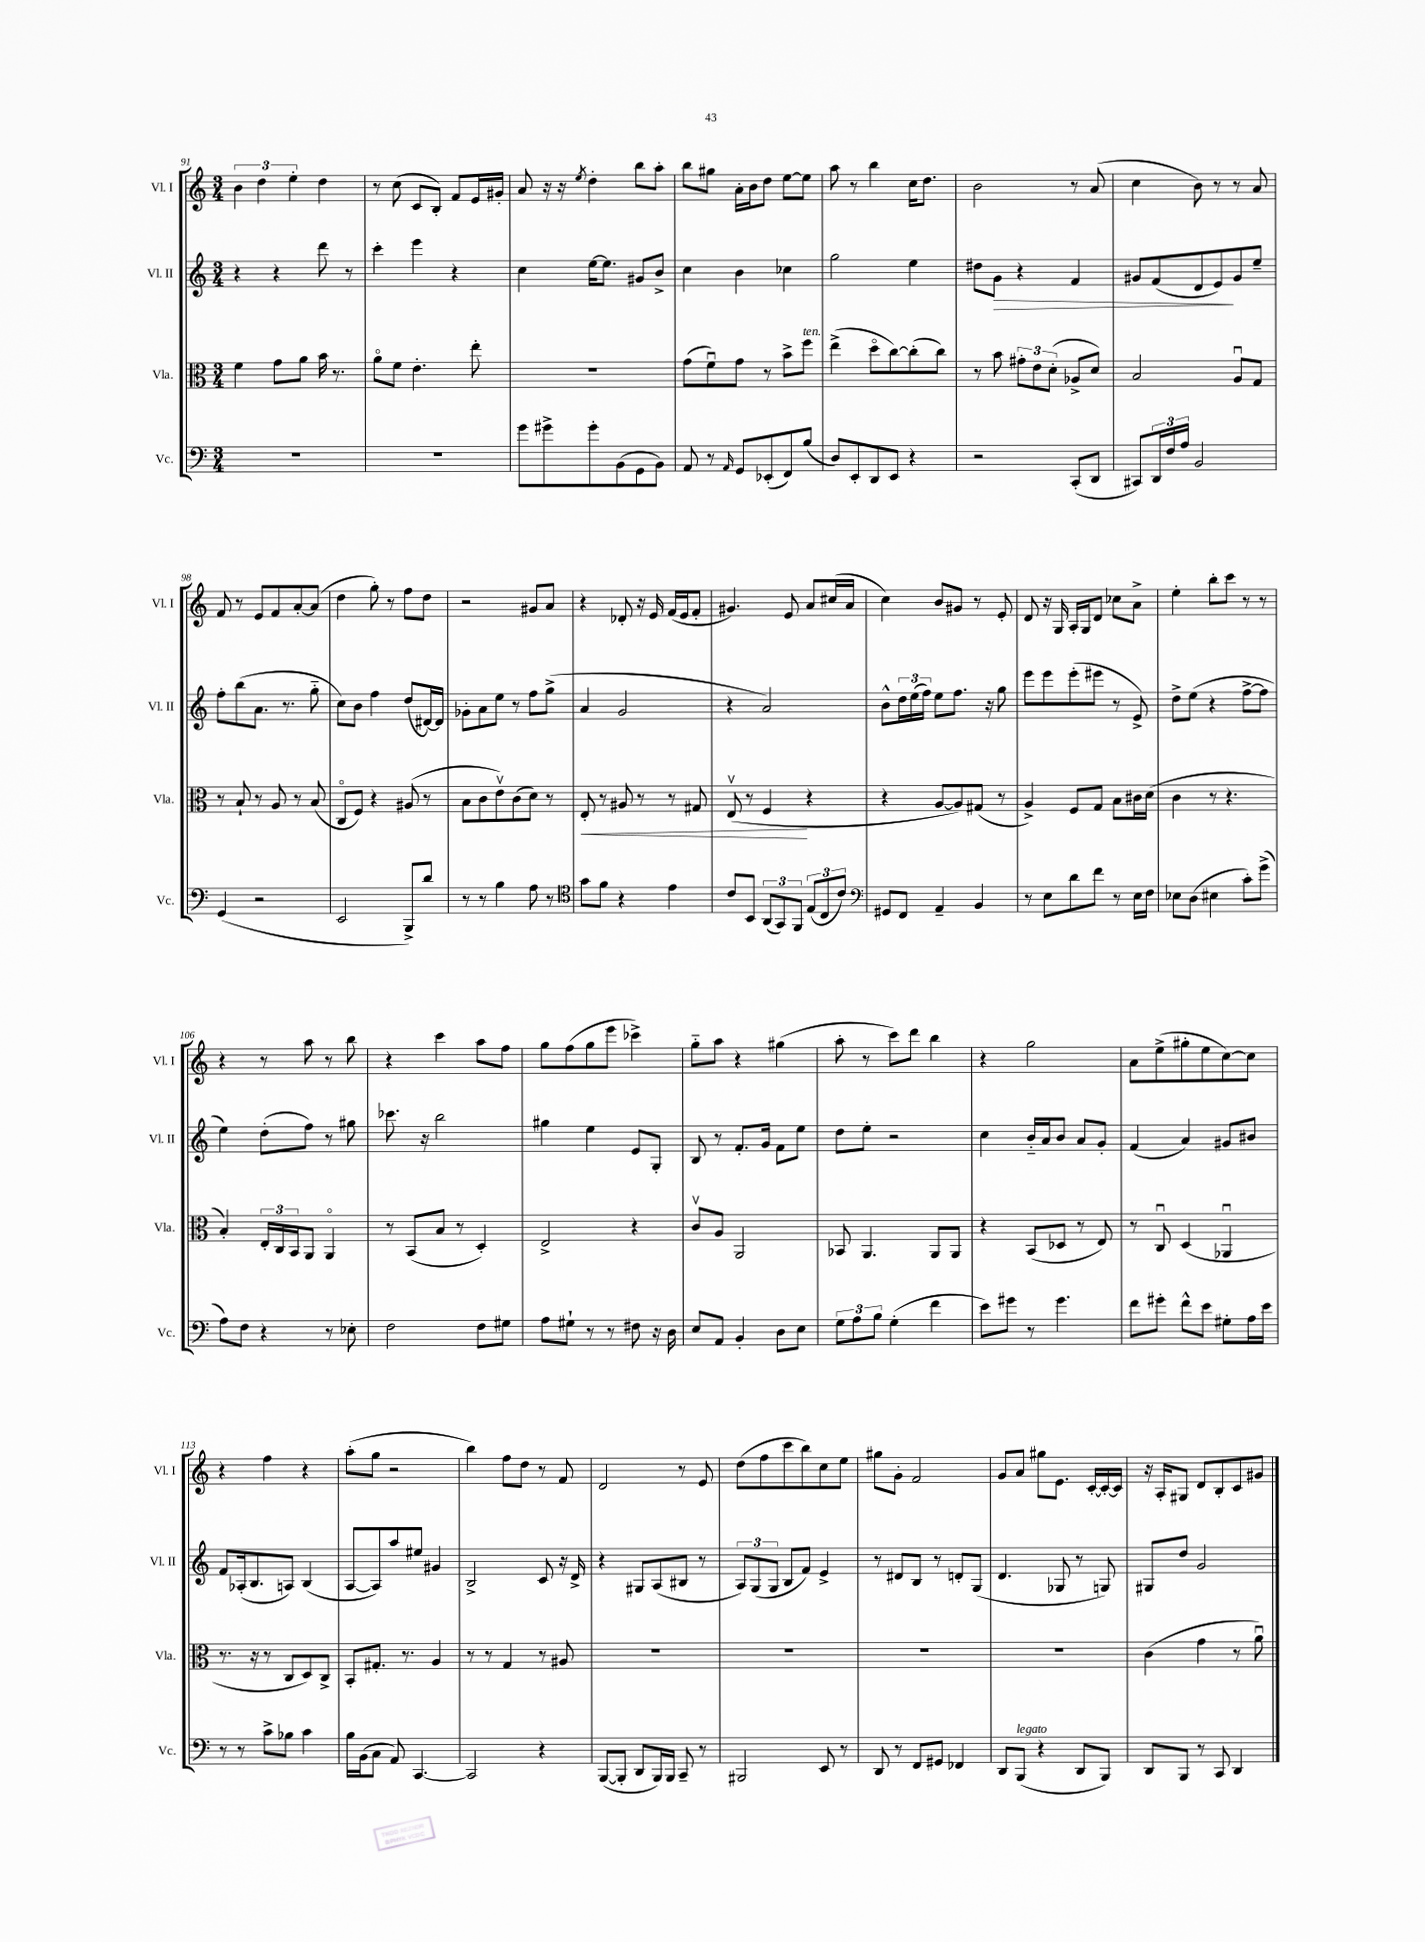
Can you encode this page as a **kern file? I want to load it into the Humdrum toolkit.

**kern	**kern	**kern	**kern
*staff4	*staff3	*staff2	*staff1
*clefF4	*clefC3	*clefG2	*clefG2
*k[]	*k[]	*k[]	*k[]
*M3/4	*M3/4	*M3/4	*M3/4
2.r	4f	4r	6b
.	.	.	6dd
.	8g	4r	.
.	.	.	6ee'
.	8a	.	.
.	16b	8ddd	4dd
.	8.r	.	.
.	.	8r	.
=	=	=	=
2.r	8ao	4ccc'	8r
.	8f	.	(8cc
.	4.e'	4eee	8c
.	.	.	8B')
.	.	4r	8f
.	8ee'	.	16e
.	.	.	16g#'
=	=	=	=
8g	2.r	4cc	8a
8g#^	.	.	16r
.	.	.	16r
.	.	.	8qee
8g#'	.	[16ee	4dd'
.	.	8.ee]	.
(8BB	.	.	.
8GG	.	8g#	8bb
8BB)	.	8b^	8aa'
=	=	=	=
8AA	(8g	4cc	8bb
8r	8fu)	.	8gg#
16qqAA	.	.	.
8GG	8g	4b	16a'
.	.	.	16b
(8EE-'	8r	.	8dd
8FF)	8b^	4cc-	[8ee
(8B	8ff	.	8ee]
=	=	=	=
8D)	(4ee^	2gg	8aa
8EE'	.	.	8r
8DD	8ddo	.	4bb
8EE	[8cc)	.	.
4r	(8cc']	4ee	16cc
.	.	.	8.dd
.	8cc)	.	.
=	=	=	=
2r	8r	8dd#	2b
.	8b	8g	.
.	12g#'	4r	.
.	12e	.	.
.	(12d'	.	.
(8CC'	8A-^	4f	8r
8DD	8d)	.	(8a
=	=	=	=
8CC#)	2B	8g#	4cc
24DD	.	(8f	.
24F	.	.	.
24A	.	.	.
2BB	.	8d	8b)
.	.	8e)	8r
.	8Au	8g#	8r
.	8G	8ee~	8a
=	=	=	=
(4GG	8r	8ff'	8f
.	8B`	(8bb	8r
2r	8r	8.a	8e
.	8A	.	8f
.	.	8.r	.
.	8r	.	[8a'
.	(8B	8gg'~	(8a]
=	=	=	=
2EE	8Co	8cc)	4dd
.	8F)	8b	.
.	4r	4ff	8gg')
.	.	.	8r
8BBB^)	(8A#	(8dd	8ff
8d	8r	[16d#)	8dd
.	.	16d#]	.
=	=	=	=
8r	8B	8g-'	2r
8r	8c	8a	.
4B	8ev)	8ee	.
.	(8c	8r	.
8A	8d)	8ff	8g#
8r	8r	(8gg^	8a
=	=	=	=
*clefC4	*	*	*
8g	8E'	4a	4r
8f	8r	.	.
4r	8A#	2g	8d-'
.	8r	.	16r
.	.	.	16e
4e	8r	.	(16f
.	.	.	16e
.	8G#	.	8f'
=	=	=	=
8c	(8Ev	4r	4.g#)
8BB	8r	.	.
(12AA	4F	2a)	.
12GG)	.	.	.
.	.	.	8e
12FF	.	.	.
(12E	4r	.	8a
12C	.	.	.
.	.	.	(16cc#
12c)	.	.	.
.	.	.	16a
=	=	=	=
*clefF4	*	*	*
8GG#	4r	8b^^	4cc)
8FF	.	24dd	.
.	.	(24ee	.
.	.	24ff)	.
4AA~	[8A	8ee	8b
.	8A])	8.ff	8g#
4BB	(8G#	.	8r
.	.	16r	.
.	8r	8gg	8e'
=	=	=	=
8r	4A^)	8eee	8d
8E	.	8eee	16r
.	.	.	16G
8d	8F	(8eee'	16A'
.	.	.	16G
8f	8G	8eee#	8d
8r	8B	8r	8cc-
16E	16c#	8e^)	8a^
16F	(16d	.	.
=	=	=	=
8E-	4c	8dd^	4ee'
(8D	.	(8ee	.
4E#	8r	4r	8bb'
.	4.r	.	8ccc
8c')	.	[8ff^	8r
(8g^	.	8ff]	8r
=	=	=	=
8A)	4B')	4ee)	4r
8F	.	.	.
4r	24E'	(8dd'	8r
.	24C	.	.
.	24BB	.	.
.	8AA	8ff)	8aa
8r	4AAo	8r	8r
8E-'	.	8gg#	8bb
=	=	=	=
2F	8r	8.ccc-	4r
.	(8BB	.	.
.	.	16r	.
.	8B	2bb	4ccc
.	8r	.	.
8F	4D')	.	8aa
8G#	.	.	8ff
=	=	=	=
8A	2E^	4gg#	8gg
8G#`	.	.	(8ff
8r	.	4ee	8gg
8r	.	.	8eee
8F#	4r	8e	4ccc-^)
16r	.	8G'	.
16D	.	.	.
=	=	=	=
8E	8cv	8B	8gg'~
8AA	8A	8r	8aa
4BB'	2AA	8.f'	4r
.	.	16g	.
8D	.	8f	(4gg#
8E	.	8ee	.
=	=	=	=
12G	8BB-	8dd	8aa'
12A	.	.	.
.	4.AA	8ee'	8r
12B	.	.	.
(4G'	.	2r	8ccc)
.	.	.	8ddd
4f	8AA	.	4bb
.	8AA	.	.
=	=	=	=
8e)	4r	4cc	4r
8g#	.	.	.
8r	(8BB	16b'~	2gg
.	.	16a	.
4.g#	8D-	8b	.
.	8r	8a	.
.	8E)	8g'	.
=	=	=	=
8f	8r	(4f	8a
8g#'	8Cu	.	(8ee^
8f^^	(4D	4a)	8gg#'
8e	.	.	8ee
8G#'	4AA-u	8g#	[8cc)
16A	.	8b#	8cc]
16e	.	.	.
=	=	=	=
8r	8.r	8f	4r
8r	.	(16A-'	.
.	16r	8.B	.
8c^	8r	.	4ff
8B-	8C	8A)	.
4c	8D)	(4B	4r
.	8C^	.	.
=	=	=	=
16B	8BB'	[8A	(8aa'
(16BB	.	.	.
8C	8.G#'	8A])	8gg
8AA)	.	8aa	2r
.	8.r	.	.
[4.CC	.	8ee#	.
.	4A	4g#	.
=	=	=	=
2CC]	8r	2B^	4bb)
.	8r	.	.
.	4G	.	8ff
.	.	.	8dd
4r	8r	8c	8r
.	8A#	16r	8f
.	.	16d^	.
=	=	=	=
([8BBB	2.r	4r	2d
8BBB']	.	.	.
8DD	.	8G#	.
16BBB)	.	(8A	.
16BBB	.	.	.
8CC~	.	8B#	8r
8r	.	8r	8e
=	=	=	=
2BBB#	2.r	12A)	(8dd
.	.	(12G	.
.	.	.	8ff
.	.	12G	.
.	.	8B	8ccc
.	.	8f)	8bb)
8EE	.	4e^	8cc
8r	.	.	8ee
=	=	=	=
8DD	2.r	8r	8gg#
8r	.	8d#	8g'
8FF	.	8B	2f
8GG#	.	8r	.
4FF-	.	8d'	.
.	.	(8G	.
=	=	=	=
8DD	2.r	4.d	8g
(8BBB	.	.	8a
4r	.	.	8gg#
.	.	8G-	8.e
8DD	.	8r	.
.	.	.	[16c'
8BBB)	.	8G)	16c'_
.	.	.	16c]
=	=	=	=
8DD	(4c	8G#	16r
.	.	.	16A'
8BBB	.	8dd	8G#
8r	4g	2g	8d
8CC	.	.	8B'
4DD	8r	.	8c
.	8au)	.	8g#
==	==	==	==
*-	*-	*-	*-
